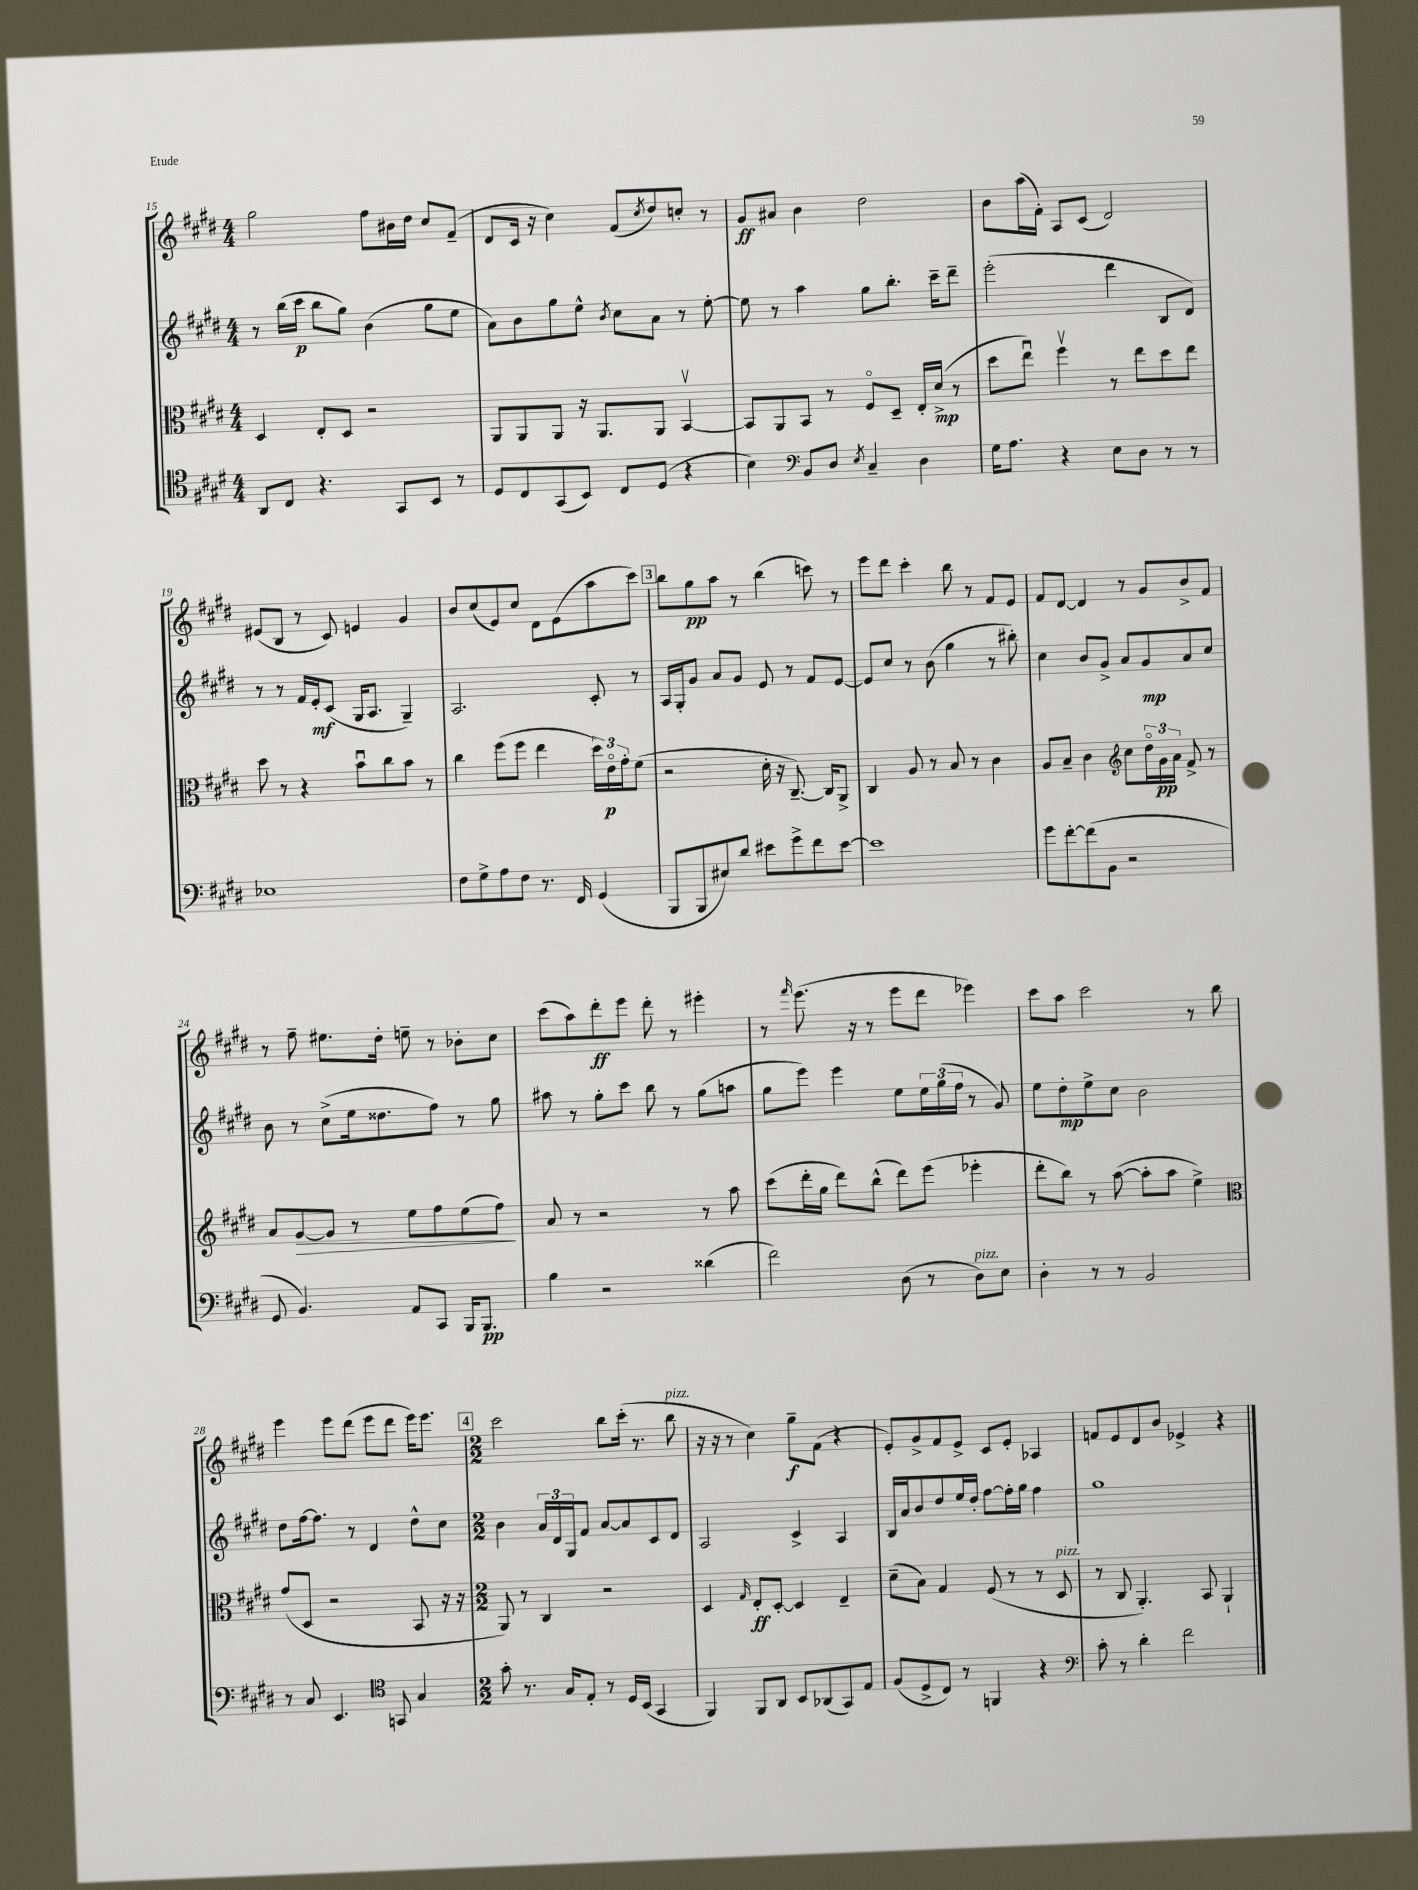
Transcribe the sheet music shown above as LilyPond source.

<<
\new StaffGroup <<
\new Staff = "s0" {
    \clef treble \key e \major \numericTimeSignature \time 4/4
    gis''2 fis''8 bis'16 dis''16 cis''8 fis'8--( |
    dis'8 cis'16 r16 cis''4) fis'8( \acciaccatura { cis''8 } dis''8) c''8-. r8 |
    gis'8\ff ais'8 b'4 dis''2 |
    b'8 a''16( fis'16-.) a8 cis'8( dis'2) |
    eis'8( b8 r8 cis'8) e'4 gis'4 |
    b'8 cis''8( e'8) cis''8 dis'8 e'8( a''8 cis'''8) |
    \mark \markup { \box "3" } b''8 gis''8\pp a''8 r8 b''4( c'''8) r8 |
    e'''8 dis'''8 cis'''4-. b''8 r8 fis'8 e'8 |
    fis'8 dis'8~ dis'4 r8 gis'8 b'8-> fis'8 |
    r8 fis''8-- eis''8. dis''16-. e''8-- r8 bes'8-. cis''8 |
    cis'''8( a''8) dis'''8-.\ff e'''8 dis'''8-. r8 eis'''4-. |
    r8 \grace { fis'''16 } e'''8.( r16 r8 e'''8 dis'''8 ees'''4) |
    cis'''8 a''8 cis'''2 r8 b''8 |
    e'''4 e'''8 dis'''8( e'''8 dis'''8 e'''16) e'''8. |
    \mark \markup { \box "4" } \numericTimeSignature \time 2/2 cis'''2 b''8 cis'''16-.( r8. b''8^\markup { \italic "pizz." } |
    r16 r16 r8 cis''4) gis''8--\f fis'8( r4 |
    e'8-.) gis'8-> fis'8 e'8-> cis'8 e'8-. aes4 |
    f'8 e'8 dis'8 b'8 ees'4-> r4 \bar "|." |
}
\new Staff = "s1" {
    \clef treble \key e \major \numericTimeSignature \time 4/4
    r8 b''16( cis'''16\p b''8 gis''8) b'4( gis''8 e''8 |
    a'8) b'8 gis''8 e''8-^ \acciaccatura { b'8 } cis''8 a'8 r8 e''8~-. |
    e''8 r8 a''4 gis''8 b''8.-. cis'''16-- dis'''8-- |
    e'''2-.( dis'''4 b8 dis'8) |
    r8 r8 fis'16 e'16-.\mf cis'8( gis16 a8. gis4--) |
    a2. cis'8-. r8 |
    \mark \markup { \box "3" } a16 gis16-. gis'8 a'8 gis'8 e'8 r8 fis'8 e'8~ |
    e'8 cis''8 r8 b'8( gis''4 r8 bis''8-.) |
    cis''4 b'8 gis'8-> a'8 gis'8\mp a'8 cis''8 |
    b'8 r8 cis''8->( e''16 disis''8. fis''8) r8 gis''8 |
    ais''8 r8 gis''8-. cis'''8 b''8 r8 gis''8( a''8 |
    gis''8 e'''8) e'''4 e''8 \tuplet 3/2 { e''16 gis''16( fis''16 } r8 gis'8) |
    e''8 dis''8-.\mp e''8-> cis''8 b'2 |
    dis''8 fis''16~ fis''8. r8 dis'4 dis''8-^ cis''8 |
    \mark \markup { \box "4" } \numericTimeSignature \time 2/2 b'4 \tuplet 3/2 { a'16 dis'16 gis16 } fis'8 a'8~ a'8 cis'8 dis'8 |
    a2 cis'4-> a4 |
    b16 a'16 b'8 dis''8 e''16 dis''16-. fis''8~ fis''16-. gis''16 fis''4 |
    gis''1 \bar "|." |
}
\new Staff = "s2" {
    \clef alto \key e \major \numericTimeSignature \time 4/4
    dis4 e8-. dis8 r2 |
    a,8 a,8 a,8 r16 a,8. a,8 b,4~\upbow |
    b,8 a,8 b,8 r8 fis8\flageolet dis8-- e16-. dis'16->\mp( r8 |
    dis''8 e''8\downbow) fis''4\upbow r8 e''8 dis''8 e''8 |
    dis''8 r8 r4 b'8\downbow cis''8 b'8 r8 |
    cis''4 fis''8( fis''8 e''4 \tuplet 3/2 { dis''16) e'16\flageolet\p gis'16-. } fis'8( |
    \mark \markup { \box "3" } r2 dis'16-. r16 cis8.~--) cis16 a,8-> |
    cis4 a8 r8 b8 r8 cis'4 |
    a8 b8-- cis'4 \clef treble cis''8 \tuplet 3/2 { dis''16\flageolet gis'16\pp a'16 } fis'8-> r8 |
    a'8 gis'8~\> gis'8 r8 e''8 fis''8 e''8( fis''8\!) |
    a'8 r8 r2 r8 a''8 |
    cis'''8( dis'''16-. gis''16 dis'''8) b''8-^( dis'''8) e'''8( ees'''4-. |
    dis'''8-. b''8) r8 a''8~( a''8-. a''8 e''4->) |
    \clef alto gis'8( dis8 r2 b,8 r16 r16 |
    \mark \markup { \box "4" } \numericTimeSignature \time 2/2 a,8) r8 cis4 r2 |
    dis4 \grace { gis16 } e8-.\ff dis8~-. dis4 e4-- |
    dis'8--( b8) gis4 fis8( r8 r8 dis8^\markup { \italic "pizz." } |
    r8 cis8 a,4.-.) b,8 a,4-! \bar "|." |
}
\new Staff = "s3" {
    \clef tenor \key e \major \numericTimeSignature \time 4/4
    a,8 cis8 r4. gis,8 b,8 r8 |
    dis8 cis8 gis,8( b,8) cis8 dis8( r4 |
    b4) \clef bass b,8 dis8 \acciaccatura { e8 } cis4-- dis4 |
    gis16 a8. r4 e8 dis8 r8 r8 |
    ees1 |
    fis8 gis8-> a8 fis8 r8. fis,16 gis,4( |
    \mark \markup { \box "3" } b,,8 b,,8 eis8) dis'8 eis'8 gis'8-> fis'8 eis'8~ |
    eis'1 |
    gis'8 fis'8~-. fis'8( b,8 r2 |
    gis,8 b,4.) a,8 cis,8 b,,16 b,,8.\pp |
    b4 r2 disis'4( |
    fis'2) dis8( r8 dis8^\markup { \italic "pizz." }) e8 |
    dis4-. r8 r8 b,2 |
    r8 cis8 e,4. \clef tenor g,8 gis4 |
    \mark \markup { \box "4" } \numericTimeSignature \time 2/2 gis'8-. r8. gis16 e8-. r8 dis16 b,16( gis,4 |
    fis,4) fis,8 a,8 b,8 aes,8( gis,8) e8 |
    fis8( dis8-> cis8) r8 f,4 r4 |
    \clef bass cis'8-. r8 dis'4-. fis'2 \bar "|." |
}
>>
>>
\layout { \context { \Score currentBarNumber = #15 } }
